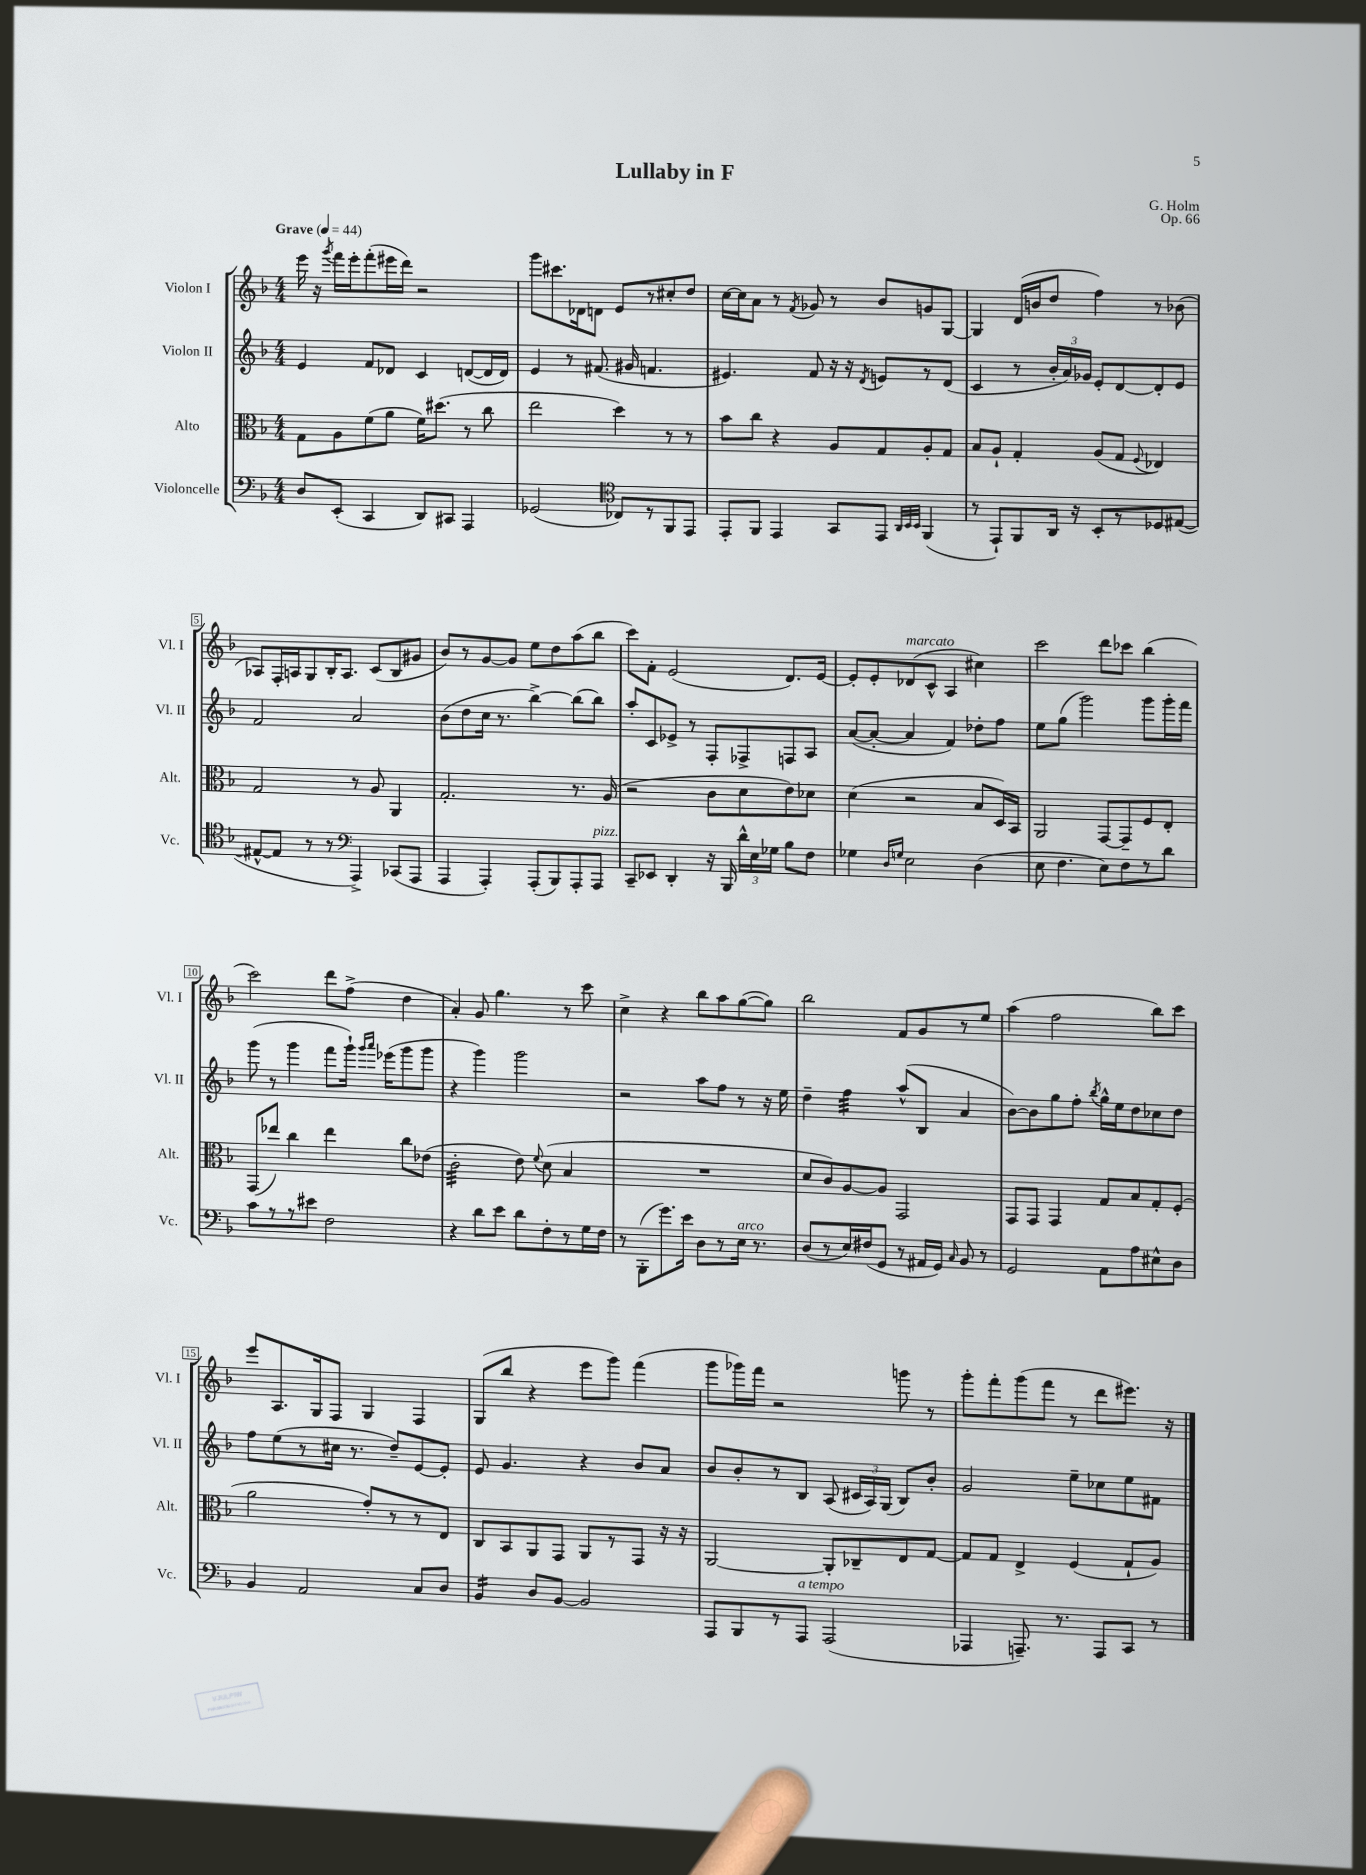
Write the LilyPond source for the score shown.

\header { title = "Lullaby in F" composer = "G. Holm" opus = "Op. 66" }
<<
\new StaffGroup <<
\new Staff = "s0" \with { instrumentName = "Violon I" shortInstrumentName = "Vl. I" } {
    \clef treble \key f \major \numericTimeSignature \time 4/4 \tempo "Grave" 4 = 44
    \autoBeamOff e'''16 r16 \acciaccatura { g'''8 } f'''16[ e'''16-. f'''8-.( eis'''16 d'''16]) r2 |
    g'''8[ cis'''8. des'16 d'8] e'8[ r8 cis''8-. d''8] |
    c''16[~ c''16 a'8] r8 \acciaccatura { f'8 } ges'8 r8 bes'8[ g'8 g8]~ |
    g4 d'16[( b'16 d''8] f''4) r8 bes'8( |
    aes8[) f16-. a16 g8 bes16-. a8.] c'8[( bes8 gis'8] |
    bes'8[) r8 g'8~ g'8] e''8[ d''8 a''8( bes''8] |
    c'''8[) f'8]-. e'2( d'8.[) e'16]~ |
    e'8[-. e'8-. des'8^\markup { \italic "marcato" }( c'8]-^ a4 cis''4) |
    c'''2 d'''8[ ces'''8] bes''4( |
    c'''2) d'''8[ f''8]->( d''4 |
    a'4-.) g'8 g''4. r8 c'''8 |
    c''4-> r4 bes''8[ a''8 g''8~( g''8]) |
    bes''2 f'8[ g'8 r8 e''8] |
    a''4( f''2 bes''8[) c'''8] |
    e'''8[ a8. g16 f8] g4 f4 |
    g8[( bes''8] r4 e'''8[ g'''8]) f'''4( |
    g'''8[ ges'''16) f'''16] r2 g'''8 r8 |
    g'''8[-. f'''8-. g'''8( f'''8] r8 d'''8[ eis'''8.]) r16 \bar "|." |
}
\new Staff = "s1" \with { instrumentName = "Violon II" shortInstrumentName = "Vl. II" } {
    \clef treble \key f \major \numericTimeSignature \time 4/4
    \autoBeamOff e'4 f'8[ des'8] c'4 d'8[~( d'16 d'16]) |
    e'4 r8 fis'8.( gis'16 f'4. |
    eis'4.) f'8 r16 r16 \acciaccatura { d'8 } e'8[ r8 d'8]( |
    c'4 r8 \tuplet 3/2 { bes'16[-. a'16) ges'16] } e'8[-. d'8~ d'8-. e'8] |
    f'2 a'2 |
    bes'8[( d''8 c''16] r8. bes''4~->) bes''8[( bes''8]) |
    a''8[-. c'8 ees'8]-> r8 f8[-. fes8-> f8 a8] |
    a'8[~( a'8]~-. a'4 f'4) des''8[-. f''8] |
    e''8[ g''8]( g'''2) g'''8[ g'''16-. f'''16] |
    g'''8( r8 g'''4 f'''8[ g'''16]-!) \grace { g'''16[ a'''16] } ees'''16[( g'''8 g'''8] |
    r4 g'''4) g'''2 |
    r2 a''8[ f''8] r8 r16 e''16 |
    d''4-- f''4:32 a''8[-^( bes8] a'4 |
    bes'8[~) bes'8 g''8 f''8]-. \acciaccatura { bes''8 } g''16[-^ e''16 d''8 ces''8 d''8] |
    f''8[ e''8( r8 cis''16] r8. d''8[--) e'8~ e'8]-. |
    e'8 g'4. r4 bes'8[ a'8] |
    bes'8[ bes'8-. r8 bes8] a8( \tuplet 3/2 { cis'16[ a16) g16]( } bes8[) bes'8]-. |
    g'2 e''8[-- ces''8 e''8 fis'8] \bar "|." |
}
\new Staff = "s2" \with { instrumentName = "Alto" shortInstrumentName = "Alt." } {
    \clef alto \key f \major \numericTimeSignature \time 4/4
    \autoBeamOff g8[ a8 f'8( a'8] f'16[) dis''8.]( r8 c''8 |
    e''2 d''4) r8 r8 |
    bes'8[ c''8] r4 a8[ g8 a8-. g8] |
    bes8[ a8]-! g4-. a8[( g8] \appoggiatura { f8 } ees4) |
    g2 r8 a8 a,4 |
    g2.-. r8. a16( |
    r2 c'8[ d'8 e'8) des'8] |
    d'4( r2 bes8[ d16) bes,16] |
    a,2 g,8[~ g,8-- f8 e8]-. |
    g,8[( ees''8]) c''4 ees''4 c''8[ ees'8]( |
    c'2:32-. e'8) \appoggiatura { f'8 } d'8( bes4 |
    R1 |
    d'8[ c'8) a8~ a8] g,2 |
    g,8[ g,8] g,4 g8[ bes8 g8-. f8]-.( |
    a'2 g'8[-.) r8 r8 e8] |
    c8[ bes,8 a,8 g,8] a,8[ r8 g,8] r16 r16 |
    a,2~ a,8[-. ces8-- e8 g8]~ |
    g8[ g8] e4-> f4( g8[-! a8]) \bar "|." |
}
\new Staff = "s3" \with { instrumentName = "Violoncelle" shortInstrumentName = "Vc." } {
    \clef bass \key f \major \numericTimeSignature \time 4/4
    \autoBeamOff d8[ e,8]-.( c,4 d,8[) cis,8] a,,4 |
    ges,2( \clef tenor ces8[) r8 f,8 e,8] |
    e,8[-. f,8] e,4 g,8[ e,8] \grace { a,32[ bes,32 bes,32] } f,4( |
    r8 e,8[-!) f,8 a,16] r16 bes,8[-. r8 des8 eis8]~( |
    eis8[~-^ eis8] r8 r8 \clef bass a,,4->) ces,8[( a,,8] |
    a,,4 a,,4-.) a,,8[-.( bes,,8) a,,8-. a,,8]^\markup { \italic "pizz." } |
    c,8[-- ees,8] d,4-. r16 bes,,16 \tuplet 3/2 { d'16[-^ e16 ges16] } bes8[ f8] |
    ges4 \grace { d16[ g16] } e2 d4( |
    e8 f4. e8[) f8 r8 d'8] |
    c'8[ r8 r8 eis'8] f2 |
    r4 d'8[ e'8] d'8[ f8-. r8 g16 f16] |
    r8 bes,,8[-.( g'8.) e'16] d8[ r8 e16]^\markup { \italic "arco" } r8. |
    d8[( r8 e16) fis16( g,8] r8 ais,16[ g,16]) \grace { c16 } bes,8 r8 |
    g,2 a,8[ a8 eis8-^ d8] |
    bes,4 a,2 c8[ d8] |
    bes,4:16 d8[ bes,8]~ bes,2 |
    a,,8[ bes,,8 r8 a,,8]^\markup { \italic "a tempo" } a,,2( |
    aes,,4 a,,8.--) r8. a,,8[ c,8] r8 \bar "|." |
}
>>
>>
\layout { \context { \Score \override BarNumber.stencil = #(make-stencil-boxer 0.1 0.3 ly:text-interface::print) } }
